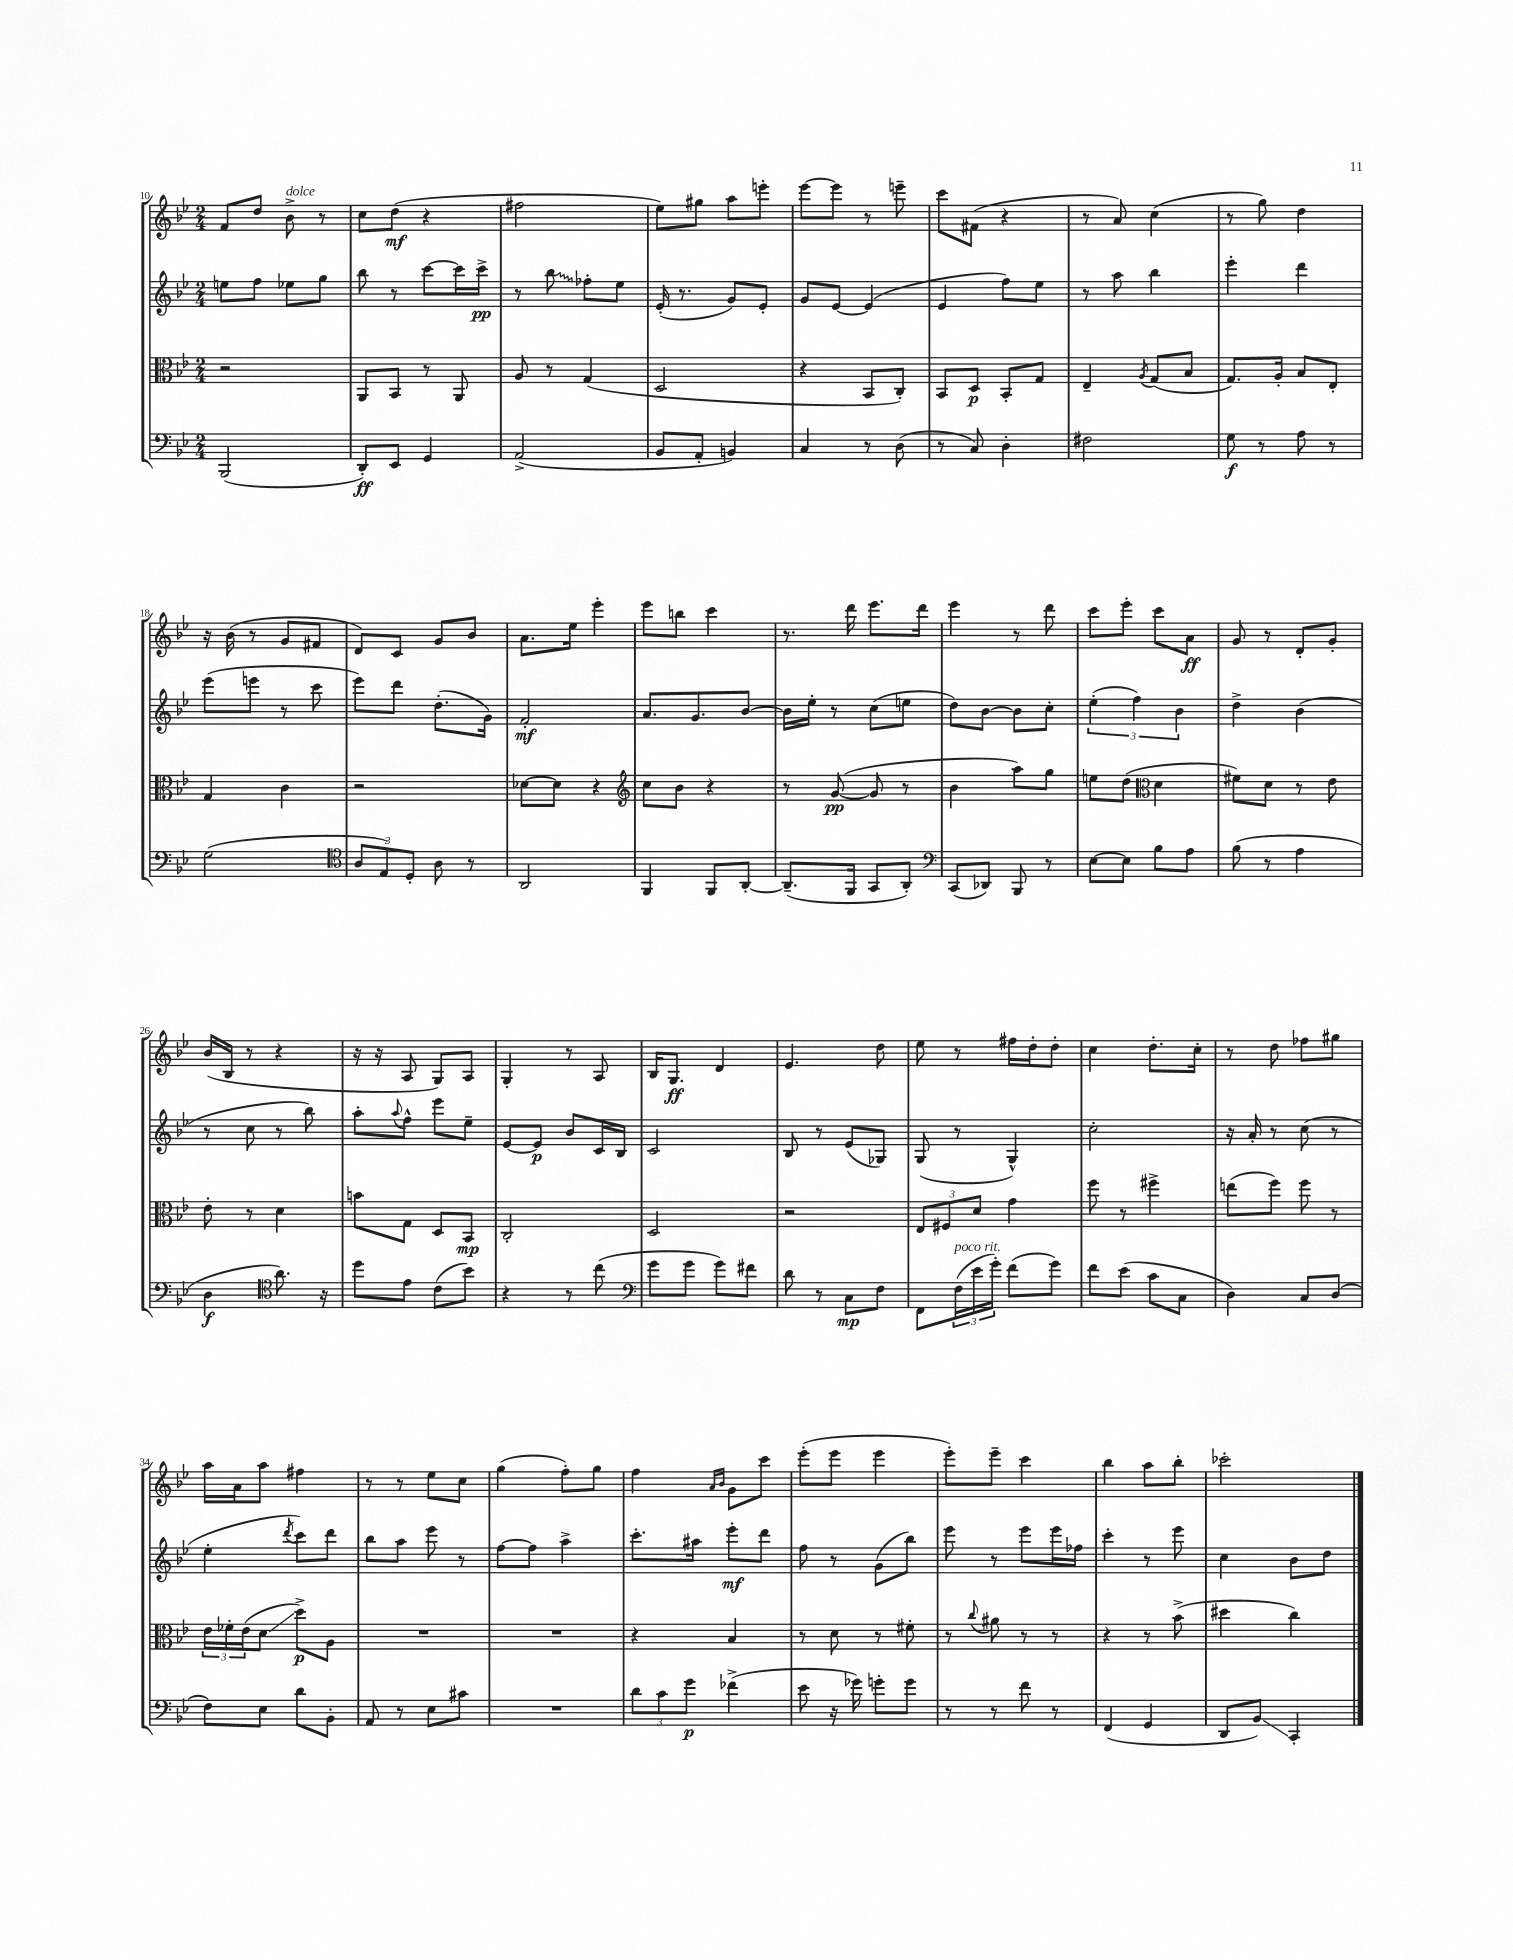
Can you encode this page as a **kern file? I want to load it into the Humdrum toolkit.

**kern	**kern	**kern	**kern
*staff4	*staff3	*staff2	*staff1
*clefF4	*clefC3	*clefG2	*clefG2
*k[b-e-]	*k[b-e-]	*k[b-e-]	*k[b-e-]
*M2/4	*M2/4	*M2/4	*M2/4
(2BBB-	2r	8ee	8f
.	.	8ff	8dd
.	.	8ee-	8b-^
.	.	8gg	8r
=	=	=	=
8DD')	8AA	8bb-	8cc
8EE-	8BB-	8r	(8dd
4GG	8r	[8ccc	4r
.	8AA	16ccc]	.
.	.	16ccc^	.
=	=	=	=
(2AA^	8A	8r	2ff#
.	8r	8bb-	.
.	(4G	8ff-'	.
.	.	8ee-	.
=	=	=	=
8BB-	2D	(16e-'	8ee-)
.	.	8.r	.
8AA'	.	.	8gg#
4BB)	.	8g)	8aa
.	.	8e-'	8eee'
=	=	=	=
4C	4r	8g	[8eee-
.	.	[8e-	8eee-]
8r	8BB-	(4e-]	8r
(8D	8C')	.	8eee~
=	=	=	=
8r	8BB-	4e-	8ccc
8C)	8D	.	(8f#
4D'	8BB-'	8ff)	4r
.	8G	8ee-	.
=	=	=	=
2F#	4E-~	8r	8r
.	.	8aa	8a)
.	8qA	.	.
.	(8G	4bb-	(4cc
.	8B-	.	.
=	=	=	=
8G	8.G)	4eee-'	8r
8r	.	.	8gg)
.	16A'	.	.
8A	8B-	4ddd	4dd
8r	8E-'	.	.
=	=	=	=
(2G	4G	(8eee-	16r
.	.	.	(16b-
.	.	8eee	8r
.	4c	8r	8g
.	.	8ccc	8f#
=	=	=	=
*clefC4	*	*	*
12A	2r	8eee-)	8d)
12E-)	.	.	.
.	.	8ddd	8c
12D'	.	.	.
8A	.	(8.dd'	8g
8r	.	.	8b-
.	.	16g)	.
=	=	=	=
2AA	[8d-	2f'	8.a
.	8d-]	.	.
.	.	.	16ee-
.	4r	.	4eee-'
=	=	=	=
*	*clefG2	*	*
4FF	8cc	8.a	8eee-
.	8b-	.	8bb
.	.	8.g	.
8FF	4r	.	4ccc
[8AA'	.	[8b-	.
=	=	=	=
(8.AA~]	8r	16b-]	8.r
.	.	16ee-'	.
.	([8g	8r	.
16FF	.	.	16ddd
8GG	8g]	(8cc	8.eee-
8AA')	8r	8ee	.
.	.	.	16ddd
=	=	=	=
*clefF4	*	*	*
(8CC	4b-	8dd)	4eee-
8DD-)	.	[8b-	.
8BBB-	8aa)	8b-]	8r
8r	8gg	8cc'	8ddd
=	=	=	=
[8E-	8ee	(6ee-'	8ccc
8E-]	(8dd	.	8eee-'
.	.	6ff)	.
*	*clefC3	*	*
8B-	4d	.	8ccc
.	.	6b-	.
8A	.	.	8a
=	=	=	=
(8B-	8f#)	4dd^	8g
8r	8d	.	8r
4A	8r	(4b-	8d'
.	8e-	.	8g'
=	=	=	=
4D	8e-'	8r	(16b-
.	.	.	16B-
.	8r	8cc	8r
*clefC4	*	*	*
8.a)	4d	8r	4r
.	.	8bb-)	.
16r	.	.	.
=	=	=	=
8dd	8b	8aa'	16r
.	.	.	16r
.	.	8qqaa	.
8e-	8G	8ff^^	8A
(8c	8D	8eee-	8G)
8b-)	8BB-	8ee-~	8A
=	=	=	=
4r	2C'	[8e-	4G'
.	.	8e-]	.
8r	.	8b-	8r
(8cc	.	16c	8A
.	.	16B-	.
=	=	=	=
*clefF4	*	*	*
8g	2D	2c	16B-
.	.	.	8.G
8g	.	.	.
8g)	.	.	4d
8f#	.	.	.
=	=	=	=
8d	2r	8B-	4.e-
8r	.	8r	.
8C	.	(8e-	.
8F	.	8G-)	8dd
=	=	=	=
8FF	12E-	(8G	8ee-
.	12F#	.	.
(24F	.	8r	8r
24e-	12d	.	.
24g')	.	.	.
(8f	4g	4G^^)	16ff#
.	.	.	16dd'
8g)	.	.	8dd'
=	=	=	=
8f	8ff	2cc'	4cc
(8e-	8r	.	.
8c	4ff#^	.	8.dd'
8C	.	.	.
.	.	.	16cc'
=	=	=	=
4D)	(8ee	16r	8r
.	.	16a'	.
.	8ff)	8r	8dd
8C	8ff	(8cc	8ff-
(8D	8r	8r	8gg#
=	=	=	=
8F)	24e-	4ee-'	16aa
.	24f-'	.	.
.	.	.	16a
.	(24e-	.	.
8E-	8d	.	8aa
.	.	8qddd	.
8d	8dd^)	8ccc)	4ff#
8BB-'	8A	8ddd	.
=	=	=	=
8AA	2r	8bb-	8r
8r	.	8aa	8r
8E-	.	8eee-	8ee-
8c#	.	8r	8cc
=	=	=	=
2r	2r	[8ff	(4gg
.	.	8ff]	.
.	.	4aa^	8ff')
.	.	.	8gg
=	=	=	=
12d	4r	8.ccc'	4ff
12c	.	.	.
12g	.	.	.
.	.	16aa#	.
.	.	.	16qqa
.	.	.	16qqb-
(4f-^	4B-	8eee-'	8g
.	.	8ddd	8ccc
=	=	=	=
8e-	8r	8ff	(8eee-'
16r	8d	8r	8eee-
16g-)	.	.	.
8g'	8r	(8g	4eee-
8g	8f#'	8bb-)	.
=	=	=	=
8r	8r	8eee-	8eee-')
.	8qqcc	.	.
8r	8a#	8r	8eee-~
8f	8r	8eee-	4ccc
8r	8r	16eee-	.
.	.	16ff-	.
=	=	=	=
(4FF	4r	4ccc'	4bb-
4GG	8r	8r	8aa
.	(8b-^	8eee-	8bb-'
=	=	=	=
8DD	4dd#	4cc	2ccc-'
8BB-)	.	.	.
4CC'	4cc)	8b-	.
.	.	8dd	.
==	==	==	==
*-	*-	*-	*-
